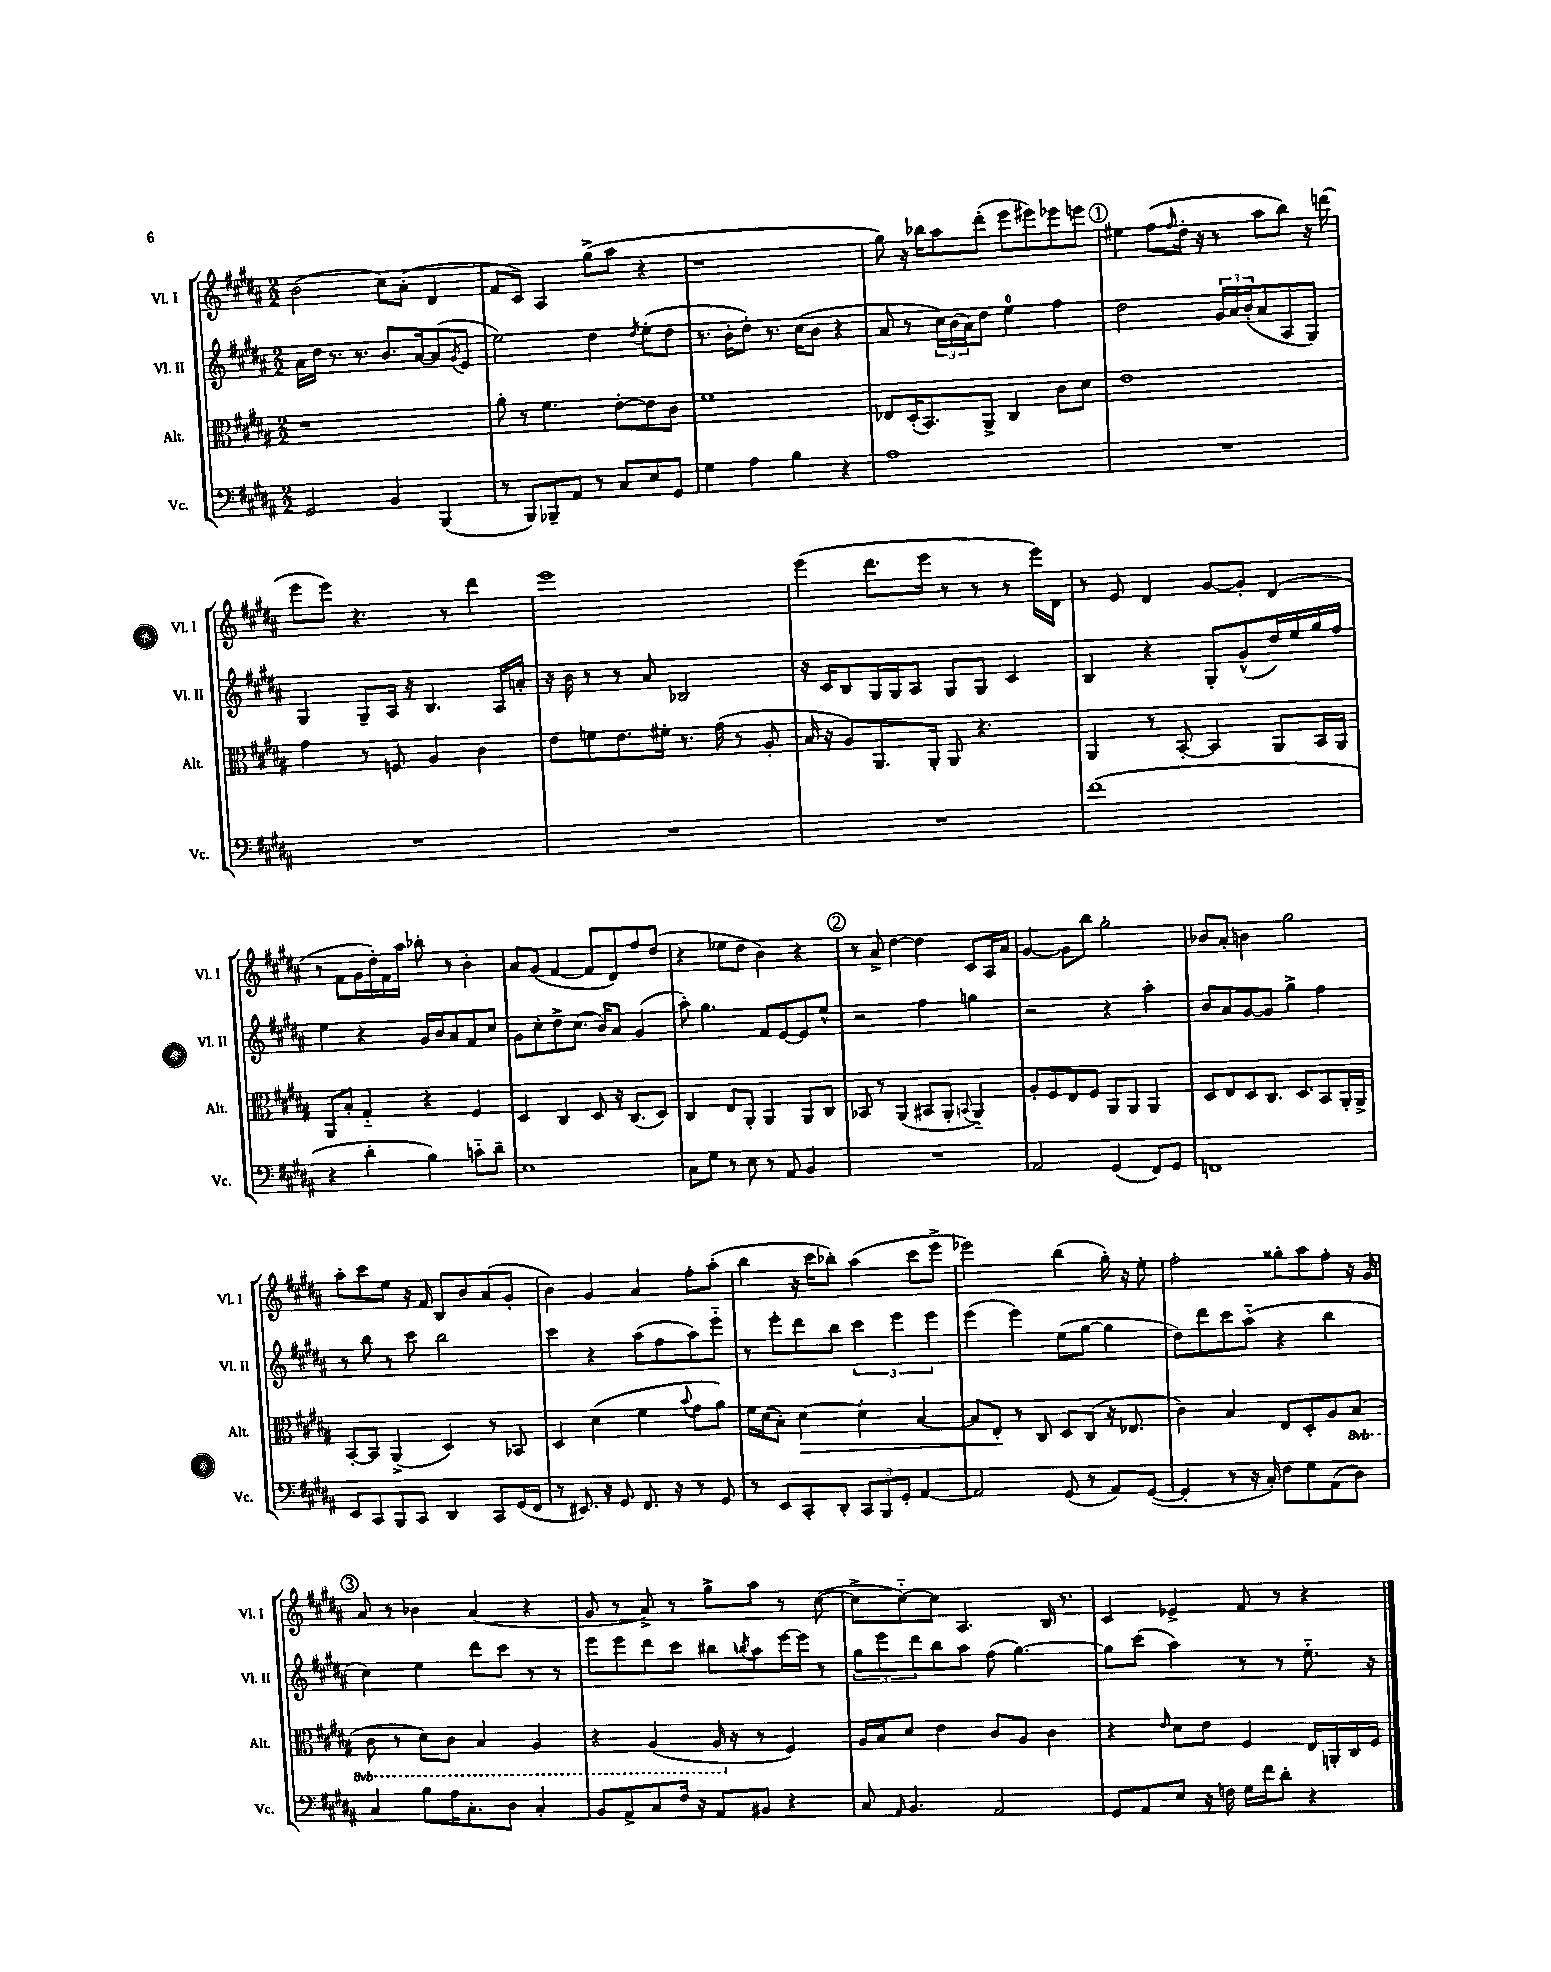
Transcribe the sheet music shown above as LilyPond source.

<<
\new StaffGroup <<
\new Staff = "s0" \with { instrumentName = "Vl. I" shortInstrumentName = "Vl. I" } {
    \clef treble \key b \major \numericTimeSignature \time 2/2
    b'2( cis''8) ais'8-.( dis'4 |
    fis'8 cis'8) ais4 gis''8->( ais''8 r4 |
    r1 |
    gis''8) r16 bes''16 ais''8 dis'''8-.( e'''8 eis'''8) ees'''8 e'''8 |
    \mark \markup { \circle "1" } eis''4 fis''8( \grace { fis''16 } dis''16-. r16 r8 ais''8 b''8) r16 d'''16( |
    e'''8 e'''8) r4. r8 dis'''4 |
    e'''1 |
    e'''4( dis'''8. e'''16 r8 r8 r8 e'''16) dis'16 |
    r8 e'8 dis'4 gis'8~ gis'8-. dis'4( |
    r8 fis'8 gis'16 dis''16-.) fis'16 ais''16 bes''8-. r8 b'4-. |
    ais'8 gis'8( fis'4~ fis'8 dis'8) fis''8 dis''8( |
    r4 ees''8 dis''8 b'4) r4 |
    \mark \markup { \circle "2" } r8 ais'8-> dis''4~ dis''4 cis'8 ais16 ais'16 |
    gis'4~ gis'8 b''8 gis''2-. |
    bes'8 ais'8-. b'4 gis''2 |
    ais''8-. cis'''8 e''8 r16 fis'16 b8 b'8 ais'8( gis'8-. |
    b'4) gis'4 ais'4 fis''8-. ais''8-.( |
    b''4 r16 cis'''16 bes''8-.) ais''4( cis'''8 e'''8-> |
    ees'''2) b''4( gis''16-.) r16 e''8-. |
    fis''2-. gisis''8-. ais''8 fis''8-. r16 gis'16 |
    \mark \markup { \circle "3" } ais'8 r8 bes'4 ais'4( r4 |
    gis'8 r8 ais'8->) r8 gis''8-> ais''8 r8 cis''8~( |
    cis''8-> cis''8~-_) cis''8 ais4. b16 r8. |
    cis'4 ees'4-> fis'8 r8 r4 \bar "|." |
}
\new Staff = "s1" \with { instrumentName = "Vl. II" shortInstrumentName = "Vl. II" } {
    \clef treble \key b \major \numericTimeSignature \time 2/2
    ais'16 dis''16 r8. r8. b'8. ais'16~ ais'8( \acciaccatura { gis'8 } e'8 |
    e''2) dis''4 \acciaccatura { dis''8 } e''8-.( dis''8 |
    r8. b'16-. dis''8-.) r8. cis''16( b'8 r4 |
    ais'8 r8 \tuplet 3/2 { cis''16) b'16( ais'16) } dis''8 e''4-0 fis''4 |
    \mark \markup { \circle "1" } dis''2 \tuplet 3/2 { gis'16 ais'16 b'16-.( } ais'8 ais8 gis8) |
    gis4 gis8-- ais16 r16 b4. ais16 a'16-. |
    r16 b'16 r8 r8 ais'8 bes2 |
    r16 cis'16 b8 gis16 gis16 ais8 gis8 gis8 cis'4 |
    b4 r4 gis8-. gis'8-^( dis''16) e''16 gis''16 fis''16 |
    e''4 r4 gis'16 b'16 ais'8 fis'8 cis''8 |
    gis'8 cis''8-. dis''8-> cis''8.( b'16) ais'8 gis'4( |
    ais''8-.) gis''4. fis'8 e'8~ e'8 e''8-^ |
    \mark \markup { \circle "2" } r2 fis''4 g''4 |
    r2 r4 ais''4-. |
    b'8 ais'8 gis'8~ gis'8 gis''4-> fis''4 |
    r8 b''8 r8 cis'''8 b''2 |
    cis'''4 r4 ais''8( fis''8 ais''8) e'''8-_ |
    r8 e'''8-. dis'''8 b''8 \tuplet 3/2 { cis'''4 e'''4 e'''4 } |
    e'''4( e'''4) e''8( gis''8~ gis''4 |
    dis''8) dis'''8 cis'''8 ais''8-_( r4 b''4 |
    \mark \markup { \circle "3" } cis''4) e''4 dis'''8 cis'''8 r8 r8 |
    e'''8 e'''8 dis'''8 cis'''8 bis''8 \acciaccatura { b''8 } ais''8 e'''16~ e'''16 r8 |
    \tuplet 3/2 { gis''8 e'''8 dis'''8 } b''8 ais''8 fis''8( gis''4.~) |
    gis''8 cis'''8( ais''4) r8 r8 e''8.-_ r16 \bar "|." |
}
\new Staff = "s2" \with { instrumentName = "Alt." shortInstrumentName = "Alt." } {
    \clef alto \key b \major \numericTimeSignature \time 2/2 \set Staff.ottavationMarkups = #ottavation-simple-ordinals
    r1 |
    ais'8-. r8 fis'4. e'8~-. e'8 cis'8 |
    fis'1 |
    ees8 dis16-.( b,8.) ais,8-> cis4 cis'8 dis'8 |
    \mark \markup { \circle "1" } e'1 |
    gis'4 r8 f8 ais4 cis'4 |
    e'8 f'8 e'8. fis'16-. r8. gis'16( r8 ais8-. |
    b16 r16 ais8) ais,8. ais,16-. ais,8 r4. |
    ais,4 r8 b,8~-. b,4 ais,8 b,16 ais,16 |
    ais,8 b8-. gis4-_ r4 fis4 |
    dis4 cis4 dis8 r16 cis8.( dis8) |
    cis4 e8 ais,8-. ais,4 ais,8 cis8 |
    \mark \markup { \circle "2" } bes,8 r8 ais,4( bis,8 ais,8-. \appoggiatura { b,8 } ais,4-_) |
    ais8-. fis8 e8 fis8 ais,8 ais,8 ais,4 |
    dis8 e8 dis8 cis8. dis8. b,8 ais,16-. ais,16-> |
    b,8~-. b,8 ais,4->( dis4) r8 bes,8 |
    dis4 dis'4( fis'4 \appoggiatura { b'8 } gis'8 ais'8) |
    fis'16 dis'16( b8-.) dis'4~\> dis'4-. b4~ |
    b8 e8-.\! r8 cis8 dis8 cis8( r16 ees8. |
    cis'4) b4 e8 dis8-. ais8 \ottava #-1 b,8( |
    \mark \markup { \circle "3" } cis8 r8 dis8) cis8 b,4 ais,4 |
    r4 ais,4( ais,16 \ottava #0 r16 r8 fis4) |
    ais16 b16 dis'8 e'4 cis'8 ais8 cis'4 |
    r4 \grace { e'16 } dis'8 e'8 fis4 e16 a,16-. cis16 fis16 \bar "|." |
}
\new Staff = "s3" \with { instrumentName = "Vc." shortInstrumentName = "Vc." } {
    \clef bass \key b \major \numericTimeSignature \time 2/2
    gis,2 b,4 b,,4( |
    r8 b,,8) bes,,8-- ais,8 r8 cis8 e8 gis,8 |
    gis4 ais4 b4 r4 |
    ais1 |
    \mark \markup { \circle "1" } R1 |
    R1 |
    R1 |
    R1 |
    fis'1( |
    r4 dis'4-. b4) c'8-_ dis'8-- |
    e1 |
    cis8 gis8 r8 e8 r8 ais,8 b,4 |
    \mark \markup { \circle "2" } R1 |
    ais,2 gis,4( fis,8) gis,8 |
    f,1 |
    e,8 cis,8 b,,8 cis,8 dis,4 cis,8 gis,16( fis,16 |
    r8 eis,8.) r16 gis,8 fis,8. r16 r8 gis,8 |
    r8 e,8 cis,8-. dis,8-. \tuplet 3/2 { cis,8 b,,8 gis,8-. } ais,4~ |
    ais,2 gis,8( r8 ais,8) gis,8~( |
    gis,4-. r8 r16 cis16-.) fis8 gis8 ais,8( dis8) |
    \mark \markup { \circle "3" } cis4 b8 ais16 cis8.-. dis8 cis4-. |
    b,8 ais,8-> cis8 fis16 r16 ais,8 bis,8 r4 |
    cis8 \grace { ais,16 } b,4. ais,2 |
    gis,8 ais,8 e8 r16 f16 gis16 fis'16 dis'8-. r4 \bar "|." |
}
>>
>>
\layout { \context { \Score \remove "Bar_number_engraver" } }
